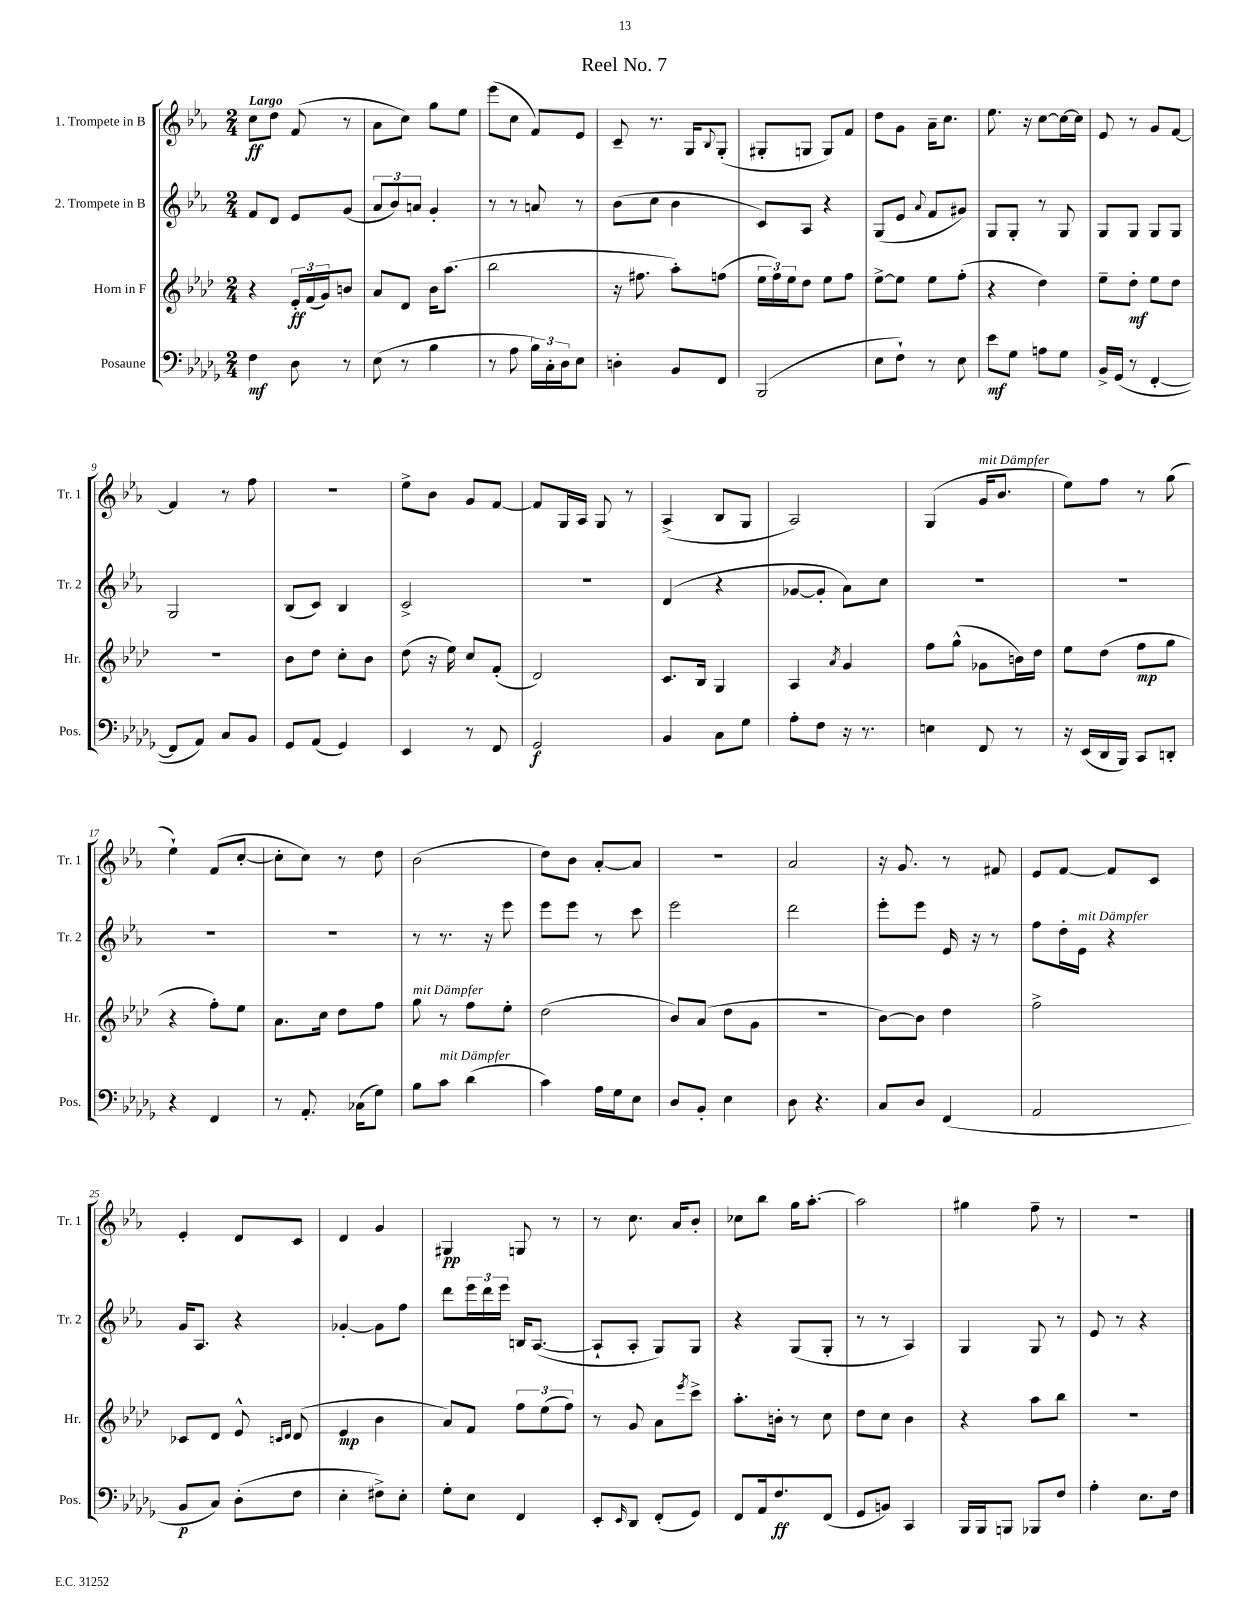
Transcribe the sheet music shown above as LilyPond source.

\header { title = "Reel No. 7" }
<<
\new StaffGroup <<
\new Staff = "s0" \with { instrumentName = "1. Trompete in B" shortInstrumentName = "Tr. 1" } {
    \clef treble \key ees \major \numericTimeSignature \time 2/4 \tempo "Largo"
    c''8\ff d''8 f'8( r8 |
    aes'8 c''8) g''8 ees''8 |
    ees'''8( c''8 f'8) ees'8 |
    c'8-- r8. g16 \appoggiatura { bes8 } g8-.( |
    gis8-. g8 g8) f'8 |
    d''8 g'8 aes'16-- c''8. |
    ees''8. r16 c''8~ c''16~ c''16 |
    ees'8 r8 g'8 f'8~ |
    f'4 r8 f''8 |
    r2 |
    ees''8-> bes'8 g'8 f'8~ |
    f'8 g16 aes16 g8 r8 |
    aes4->( bes8 g8 |
    aes2) |
    g4( g'16^\markup { \italic "mit Dämpfer" } bes'8. |
    ees''8) f''8 r8 g''8( |
    ees''4-!) f'8( c''8~-. |
    c''8-. c''8) r8 d''8 |
    bes'2( |
    d''8) bes'8 aes'8~-. aes'8 |
    R2 |
    aes'2 |
    r16 g'8. r8 fis'8 |
    ees'8 f'8~ f'8 c'8 |
    ees'4-. d'8 c'8 |
    d'4 g'4 |
    gis4\pp g8 r8 |
    r8 c''8. aes'16 bes'8-. |
    ces''8 bes''8 g''16 aes''8.~-. |
    aes''2 |
    gis''4 f''8-- r8 |
    r2 \bar "|." |
}
\new Staff = "s1" \with { instrumentName = "2. Trompete in B" shortInstrumentName = "Tr. 2" } {
    \clef treble \key ees \major \numericTimeSignature \time 2/4
    f'8 d'8 ees'8 g'8( |
    \tuplet 3/2 { aes'8 bes'8) a'8 } g'4-. |
    r8 r8 a'8 r8 |
    bes'8( c''8 bes'4 |
    c'8) aes8 r4 |
    g8( ees'8 \appoggiatura { aes'8 } f'8 gis'8) |
    g8 g8-. r8 g8 |
    g8 g8 g8 g8 |
    g2 |
    bes8( c'8) bes4 |
    c'2-> |
    R2 |
    d'4( r4 |
    ges'8~ ges'8-. aes'8) c''8 |
    R2 |
    R2 |
    R2 |
    R2 |
    r8 r8. r16 ees'''8 |
    ees'''8 ees'''8 r8 c'''8 |
    ees'''2 |
    d'''2 |
    ees'''8-. ees'''8 ees'16 r16 r8 |
    f''8 d''16-. ees'16^\markup { \italic "mit Dämpfer" } r4 |
    g'16 aes8. r4 |
    ges'4~-. ges'8 f''8 |
    d'''8 \tuplet 3/2 { ees'''16 d'''16 ees'''16 } b16 aes8.~( |
    aes8-! aes8-. g8) g8 |
    r4 g8( g8-. |
    r8 r8 aes4) |
    g4 g8 r8 |
    ees'8 r8 r4 \bar "|." |
}
\new Staff = "s2" \with { instrumentName = "Horn in F" shortInstrumentName = "Hr." } {
    \clef treble \key aes \major \numericTimeSignature \time 2/4
    r4 \tuplet 3/2 { ees'16-.\ff f'16( g'16) } b'8 |
    aes'8 des'8 bes'16 aes''8.( |
    bes''2 |
    r16 fis''8. aes''8-.) f''8( |
    \tuplet 3/2 { ees''16 f''16) ees''16 } des''8 ees''8 f''8 |
    ees''8~-> ees''8 ees''8 f''8-.( |
    r4 des''4) |
    ees''8-- des''8-.\mf ees''8 des''8 |
    r2 |
    bes'8 des''8 c''8-. bes'8 |
    des''8( r16 ees''16) c''8 f'8-.( |
    des'2) |
    c'8. bes16 g4 |
    aes4 \acciaccatura { aes'8 } g'4 |
    f''8 g''8-^( ges'8 b'16) des''16 |
    ees''8 des''8( f''8\mp g''8 |
    r4 f''8-.) ees''8 |
    aes'8. c''16 des''8 f''8 |
    g''8^\markup { \italic "mit Dämpfer" } r8 f''8 ees''8-. |
    des''2( |
    bes'8) aes'8( des''8 g'8 |
    r2 |
    bes'8~) bes'8 des''4 |
    f''2-> |
    ces'8 des'8 ees'8-^ \grace { c'16 des'16 } des'8( |
    ees'4\mp bes'4 |
    aes'8) f'8 \tuplet 3/2 { f''8 ees''8( f''8) } |
    r8 g'8 aes'8 \acciaccatura { ees'''8 } c'''8-> |
    aes''8.-. b'16-. r8 c''8 |
    des''8 c''8 bes'4 |
    r4 aes''8 bes''8 |
    R2 \bar "|." |
}
\new Staff = "s3" \with { instrumentName = "Posaune" shortInstrumentName = "Pos." } {
    \clef bass \key des \major \numericTimeSignature \time 2/4
    f4\mf des8 r8 |
    ees8( r8 bes4 |
    r8 aes8 \tuplet 3/2 { bes16) c16-. des16 } ees8 |
    d4-. bes,8 f,8 |
    bes,,2( |
    ees8 f8-!) r8 ees8 |
    ees'8\mf ges8 a8 ges8 |
    bes,16-> ges,16( r8 f,4~-. |
    f,8 aes,8) c8 bes,8 |
    ges,8 aes,8( ges,4) |
    ees,4 r8 f,8 |
    ges,2\f |
    bes,4 c8 ges8 |
    aes8-. f8 r16 r8. |
    e4 f,8 r8 |
    r16 ees,16( des,16 bes,,16) c,8 d,8-. |
    r4 f,4 |
    r8 aes,8.-. ces16( ges8) |
    bes8 c'8^\markup { \italic "mit Dämpfer" } des'4( |
    c'4) aes16 ges16 ees8 |
    des8 bes,8-. ees4 |
    des8 r4. |
    c8 des8 f,4( |
    aes,2 |
    bes,8\p c8) des8-.( f8 |
    ees4-. fis8->) ees8-. |
    ges8-. ees8 f,4 |
    ees,8-. \grace { ees,16 } des,8 f,8-.( ges,8) |
    f,8 aes,16 f8.\ff f,8( |
    ges,8 b,8) c,4 |
    bes,,16 bes,,16 b,,8 bes,,8 f8 |
    aes4-. ees8. f16 \bar "|." |
}
>>
>>
